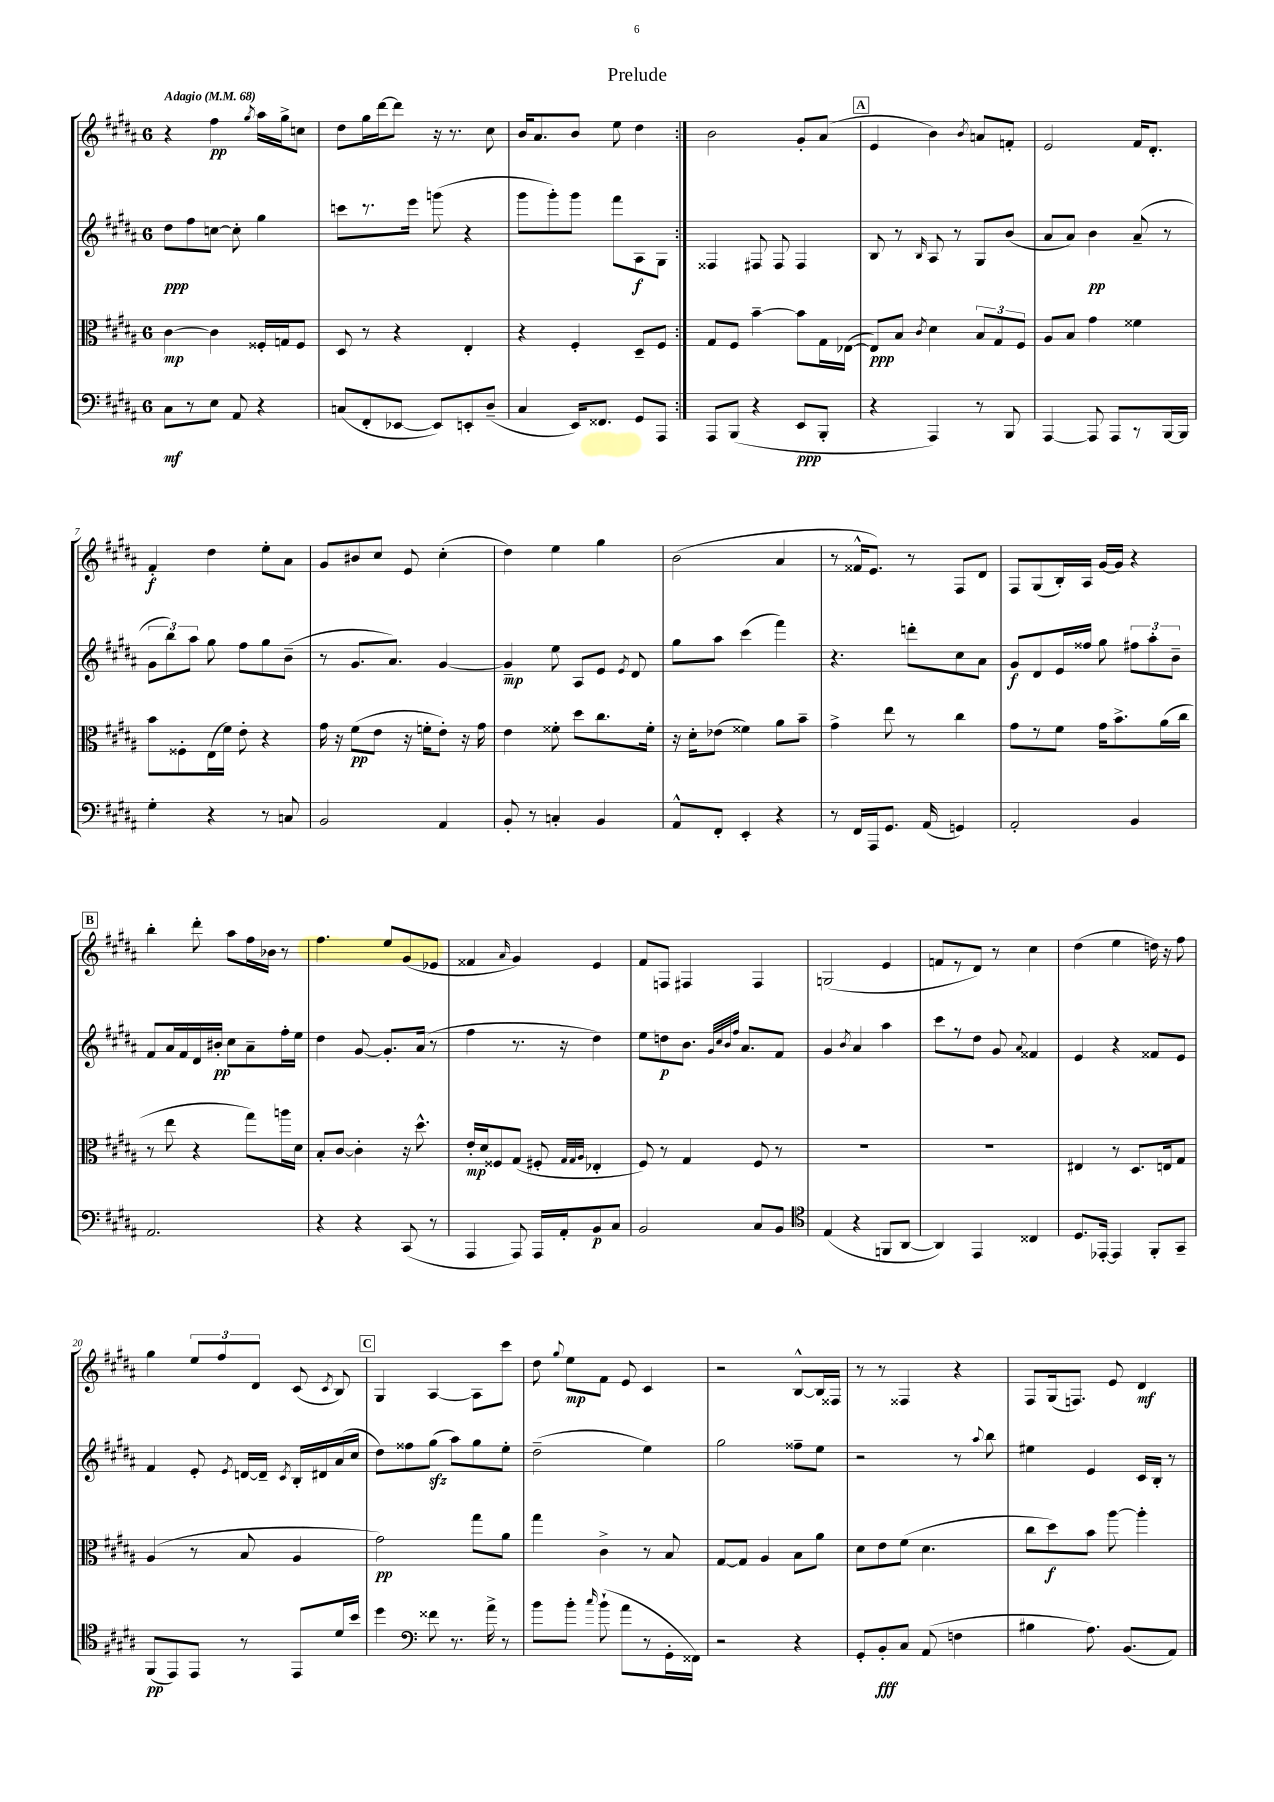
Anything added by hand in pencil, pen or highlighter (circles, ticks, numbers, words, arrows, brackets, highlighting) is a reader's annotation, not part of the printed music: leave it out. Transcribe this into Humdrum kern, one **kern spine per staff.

**kern	**dynam	**kern	**dynam	**kern	**dynam	**kern	**dynam
*part4	*part4	*part3	*part3	*part2	*part2	*part1	*part1
*staff4	*staff4	*staff3	*staff3	*staff2	*staff2	*staff1	*staff1
*clefF4	*	*clefC3	*	*clefG2	*	*clefG2	*
*k[f#c#g#d#a#]	*	*k[f#c#g#d#a#]	*	*k[f#c#g#d#a#]	*	*k[f#c#g#d#a#]	*
*M6/8	*	*M6/8	*	*M6/8	*	*M6/8	*
*MM68	*	*MM68	*	*MM68	*	*MM68	*
=1	=1	=1	=1	=1	=1	=1	=1
!	!	!	!	!	!	!LO:TX:a:B:t=Adagio	!
8C#\L	mf	[4c#\	mp	8dd#\L	ppp	4r	.
8r	.	.	.	8ff#\	.	.	.
8E\J	.	4c#\]	.	[8ccn\J	.	4ff#\	pp
8AA#/	.	.	.	8cc'\]	.	.	.
.	.	.	.	.	.	8qgg#/	.
4r	.	16F##X'/LL	.	4gg#\	.	16aa#\LL	.
.	.	16Gn/J	.	.	.	16gg#^\J	.
.	.	8F##/J	.	.	.	8ccn\J	.
=2	=2	=2	=2	=2	=2	=2	=2
(8Cn/L	.	8D#/	.	8cccn\L	.	8dd#\L	.
8FF#'/	.	8r	.	8.r	.	16gg#\L	.
.	.	.	.	.	.	[16ddd#\J	.
[8EE-X/J	.	4r	.	.	.	8ddd#\J]	.
.	.	.	.	16eee\Jk	.	.	.
8EE-/L])	.	.	.	(8gggn\	.	16r	.
.	.	.	.	.	.	8.r	.
8EEn'/	.	4E'/	.	4r	.	.	.
(8D#~/J	.	.	.	.	.	8cc#\	.
=3	=3	=3	=3	=3	=3	=3	=3
4C#/	.	4r	.	8ggg#\L	.	16b/KL	.
.	.	.	.	.	.	8.a#/	.
.	.	.	.	8ggg#'\)	.	.	.
16EE/KL)	.	4F#'/	.	8ggg#\J	.	8b/J	.
8.FF##X/J	.	.	.	.	.	.	.
.	.	.	.	8fff#\L	.	8ee\	.
8GG#/L	.	8D#~/L	.	8A#\	f	4dd#\	.
8AAA#/J	.	8F#/J	.	8G#\J	.	.	.
=4:|!	=4:|!	=4:|!	=4:|!	=4:|!	=4:|!	=4:|!	=4:|!
8AAA#/L	.	8G#/L	.	4F##X/	.	2b\	.
(8BBB/J	.	8F#/J	.	.	.	.	.
4r	.	[4b~\	.	8F#X/	.	.	.
.	.	.	.	8F#/	.	.	.
8EE/L	ppp	8b\L]	.	4F#/	.	8g#'/L	.
8BBB'/J	.	16G#\L	.	.	.	(8a#/J	.
.	.	([16E-X\JJ	.	.	.	.	.
!!LO:REH:place=s1:t=A
=5	=5	=5	=5	=5	=5	=5	=5
4r	.	8E-/L])	ppp	8B/	.	4e/	.
.	.	8B/J	.	8r	.	.	.
.	.	8qc#/	.	16qqB/	.	.	.
4AAA#/)	.	4d#\	.	8A#/	.	4b\)	.
.	.	.	.	8r	.	.	.
.	.	.	.	.	.	8qb/	.
8r	.	12B/L	.	8G#/L	.	8an/L	.
.	.	12G#/	.	.	.	.	.
8BBB/	.	.	.	(8b/J	.	8fn'/J	.
.	.	12F#/J	.	.	.	.	.
=6	=6	=6	=6	=6	=6	=6	=6
[4AAA#/	.	8A#/L	.	8a#/L	.	2e/	.
.	.	8B/J	.	8a#/J)	.	.	.
8AAA#/]	.	4g#\	.	4b\	pp	.	.
8AAA#/L	.	.	.	.	.	.	.
8r	.	4f##X\	.	(8a#~/	.	16f#/KL	.
.	.	.	.	.	.	8.d#'/J	.
[16BBB/L	.	.	.	8r	.	.	.
16BBB/JJ]	.	.	.	.	.	.	.
!!LO:LB:g=z
=7	=7	=7	=7	=7	=7	=7	=7
4G#'\	.	8b\L	.	12g#\L	.	4f#'/	f
.	.	.	.	12bb\)	.	.	.
.	.	8F##X'\	.	.	.	.	.
.	.	.	.	12aa#\J	.	.	.
4r	.	(16E\L	.	8gg#\	.	4dd#\	.
.	.	16f#\JJ)	.	.	.	.	.
.	.	8e'\	.	8ff#\L	.	.	.
8r	.	4r	.	8gg#\	.	8ee'\L	.
8Cn/	.	.	.	(8b~\J	.	8a#\J	.
=8	=8	=8	=8	=8	=8	=8	=8
2BB/	.	16g#\	.	8r	.	8g#/L	.
.	.	16r	.	.	.	.	.
.	.	(8f#\L	pp	8.g#/L	.	8b#X/	.
.	.	8e\J	.	.	.	8cc#/J	.
.	.	.	.	8.a#/J)	.	.	.
.	.	16r	.	.	.	8e/	.
.	.	16fn'\KL	.	.	.	.	.
4AA#/	.	8e'\J)	.	[4g#/	.	(4cc#'\	.
.	.	16r	.	.	.	.	.
.	.	16g#\	.	.	.	.	.
=9	=9	=9	=9	=9	=9	=9	=9
8BB'/	.	4e\	.	4g#~/]	mp	4dd#\)	.
8r	.	.	.	.	.	.	.
4Cn'/	.	8f##X'\	.	8ee\	.	4ee\	.
.	.	8dd#\L	.	8A#/L	.	.	.
4BB/	.	8.cc#\	.	8e/J	.	4gg#\	.
.	.	.	.	8qe/	.	.	.
.	.	.	.	8d#/	.	.	.
.	.	16f##'\Jk	.	.	.	.	.
=10	=10	=10	=10	=10	=10	=10	=10
8AA#^^/L	.	16r	.	8gg#\L	.	(2b\	.
.	.	16d#'\KL	.	.	.	.	.
8FF#'/J	.	(8e-X\J	.	8aa#\J	.	.	.
4EE'/	.	4f##X\)	.	(4ccc#\	.	.	.
4r	.	8a#\L	.	4fff#\)	.	4a#/	.
.	.	8b~\J	.	.	.	.	.
=11	=11	=11	=11	=11	=11	=11	=11
8r	.	4g#^\	.	4.r	.	8r	.
16FF#/LL	.	.	.	.	.	16f##X^^/KL	.
16AAA#/J	.	.	.	.	.	8.e/J)	.
8.GG#/J	.	8ee\	.	.	.	.	.
.	.	8r	.	8dddn'\L	.	8r	.
(16AA#/	.	.	.	.	.	.	.
4GGn/)	.	4cc#\	.	8cc#\	.	8F#/L	.
.	.	.	.	8a#\J	.	8d#/J	.
=12	=12	=12	=12	=12	=12	=12	=12
2AA#'/	.	8g#\L	.	8g#/L	f	8F#/L	.
.	.	8r	.	8d#/	.	(8G#/	.
.	.	8f#\J	.	16e/L	.	16B'/L)	.
.	.	.	.	16ff##X/JJ	.	16A#/JJ	.
.	.	16g#\KL	.	8gg#\	.	[16g#/LL	.
.	.	8.b^\	.	.	.	16g#/JJ]	.
4BB/	.	.	.	12ff#X\L	.	4r	.
.	.	.	.	12aa#'\	.	.	.
.	.	(16a#\L	.	.	.	.	.
.	.	.	.	12b~\J	.	.	.
.	.	16cc#\JJ	.	.	.	.	.
!!LO:LB:g=z
!!LO:REH:place=s1:t=B
=13	=13	=13	=13	=13	=13	=13	=13
2.AA#/	.	8r	.	8f#/L	.	4bb'\	.
.	.	8ee\	.	16a#/L	.	.	.
.	.	.	.	16f#/	.	.	.
.	.	4r	.	16d#/	.	8ddd#'\	.
.	.	.	.	16b#X'/JJ	pp	.	.
.	.	.	.	8cc#\L	.	8aa#\L	.
.	.	8gg#\L)	.	8a#~\	.	16ff#\L	.
.	.	.	.	.	.	16b-X\JJ	.
.	.	16aan\L	.	16ff#'\L	.	8r	.
.	.	16d#\JJ	.	16ee\JJ	.	.	.
=14	=14	=14	=14	=14	=14	=14	=14
4r	.	8B'/L	.	4dd#\	.	4.ff#\	.
.	.	[8c#/J	.	.	.	.	.
4r	.	4c#'\]	.	[8g#/	.	.	.
.	.	.	.	8.g#'/L]	.	8ee/L	.
(8CC#/	.	16r	.	.	.	(8g#/	.
.	.	8.dd#^^\	.	(16a#/Jk	.	.	.
8r	.	.	.	8r	.	8e-X/J	.
=15	=15	=15	=15	=15	=15	=15	=15
4AAA#/	.	16e'/LL	mp	4ff#\	.	4f##X/	.
.	.	16d#/J	.	.	.	.	.
.	.	8F##X/	.	.	.	.	.
.	.	.	.	.	.	16qqa#/	.
8AAA#/)	.	(8G#/J	.	8.r	.	4g#/)	.
16AAA#/LL	.	8F#X'/	.	.	.	.	.
16AA#'/J	.	.	.	16r	.	.	.
.	.	32qqG#/LLL	.	.	.	.	.
.	.	32qqG#/	.	.	.	.	.
.	.	32qqA#/JJJ	.	.	.	.	.
8BB/	p	4E-X'/	.	4dd#\)	.	4e/	.
8C#/J	.	.	.	.	.	.	.
=16	=16	=16	=16	=16	=16	=16	=16
2BB/	.	8F#/)	.	8ee\L	.	8f#/L	.
.	.	8r	.	8ddn\	p	8Fn/J	.
.	.	4G#/	.	8.b\J	.	4F#X/	.
.	.	.	.	32qqg#/LLL	.	.	.
.	.	.	.	32qqcc#/	.	.	.
.	.	.	.	32qqb/	.	.	.
.	.	.	.	32qqff#/JJJ	.	.	.
.	.	.	.	8.a#/L	.	.	.
8C#/L	.	8F#/	.	.	.	4F#/	.
8BB/J	.	8r	.	8f#/J	.	.	.
=17	=17	=17	=17	=17	=17	=17	=17
*clefC4	*	*	*	*	*	*	*
(4E/	.	2.r	.	4g#/	.	(2Gn/	.
.	.	.	.	8qb/	.	.	.
4r	.	.	.	4a#/	.	.	.
8FFn/L	.	.	.	4aa#\	.	4e/	.
[8AA#/J	.	.	.	.	.	.	.
=18	=18	=18	=18	=18	=18	=18	=18
4AA#/])	.	2.r	.	8ccc#\L	.	8fn/L	.
.	.	.	.	8r	.	8r	.
4EE/	.	.	.	8dd#\J	.	8d#/J)	.
.	.	.	.	8g#/	.	8r	.
.	.	.	.	8qqa#/	.	.	.
4C##X/	.	.	.	4f##X/	.	4cc#\	.
=19	=19	=19	=19	=19	=19	=19	=19
8.D#/L	.	4E#X/	.	4e/	.	(4dd#\	.
[16EE-X'/Jk	.	.	.	.	.	.	.
4EE-/]	.	8r	.	4r	.	4ee\	.
.	.	8.D#/L	.	.	.	.	.
8FF#'/L	.	.	.	8f##X/L	.	16ddn\)	.
.	.	16En/k	.	.	.	16r	.
8GG#~/J	.	8G#/J	.	8e/J	.	8ff#\	.
!!LO:LB:g=z
=20	=20	=20	=20	=20	=20	=20	=20
(8FF#/L	pp	(4A#/	.	4f#/	.	4gg#\	.
8EE/)	.	.	.	.	.	.	.
8EE/J	.	8r	.	8e'/	.	12ee/L	.
.	.	.	.	.	.	12ff#/	.
.	.	.	.	8qe/	.	.	.
8r	.	8B/	.	[16dn/LL	.	.	.
.	.	.	.	.	.	12d#/J	.
.	.	.	.	16d~/JJ]	.	.	.
.	.	.	.	8qc#/	.	.	.
8EE/L	.	4A#/	.	16B'/LL	.	(8c#/	.
.	.	.	.	16d#X/	.	.	.
.	.	.	.	.	.	8qc#/	.
16d#/L	.	.	.	(16a#/	.	8B/)	.
16b/JJ	.	.	.	16cc#/JJ	.	.	.
!!LO:REH:place=s1:t=C
=21	=21	=21	=21	=21	=21	=21	=21
4dd#\	.	2g#\)	pp	8dd#\L)	.	4G#/	.
.	.	.	.	8ff##X\	.	.	.
*clefF4	*	*	*	*	*	*	*
8f##X\	.	.	.	(8gg#zz\J	.	[4A#/	.
8.r	.	.	.	8aa#\L)	.	.	.
.	.	8gg#\L	.	8gg#\	.	8A#\L]	.
16a#^\	.	.	.	.	.	.	.
8r	.	8a#\J	.	8ee'\J	.	8ccc#\J	.
=22	=22	=22	=22	=22	=22	=22	=22
8b\L	.	4gg#\	.	(2dd#~\	.	8dd#\	.
.	.	.	.	.	.	8qqgg#/	.
8b'\J	.	.	.	.	.	8ee\L	mp
16qqcc#/	.	.	.	.	.	.	.
(8b`\	.	4c#^\	.	.	.	8f#\J	.
8a#\L	.	.	.	.	.	8e/	.
8r	.	8r	.	4ee\)	.	4c#/	.
16GG#'\L	.	8B/	.	.	.	.	.
16FF##X\JJ)	.	.	.	.	.	.	.
=23	=23	=23	=23	=23	=23	=23	=23
2r	.	[8G#/L	.	2gg#\	.	2r	.
.	.	8G#/J]	.	.	.	.	.
.	.	4A#/	.	.	.	.	.
4r	.	8B\L	.	8ff##X~\L	.	[8B^^/L	.
.	.	8a#\J	.	8ee\J	.	16B/L]	.
.	.	.	.	.	.	16F##X/JJ	.
=24	=24	=24	=24	=24	=24	=24	=24
8GG#'/L	.	8d#\L	.	2r	.	8r	.
8BB'/	fff	8e\	.	.	.	8r	.
8C#/J	.	(8f#\J	.	.	.	4F##X/	.
(8AA#/	.	4.d#\	.	.	.	.	.
4Fn\	.	.	.	8r	.	4r	.
.	.	.	.	8qqaa#/	.	.	.
.	.	.	.	8bb\	.	.	.
=25	=25	=25	=25	=25	=25	=25	=25
4B#X\	.	8cc#\L	.	4ee#X\	.	8F#/L	.
.	.	8dd#\)	f	.	.	(16G#/k	.
.	.	.	.	.	.	8.Fn/J)	.
8.A#\)	.	8b\J	.	4e/	.	.	.
.	.	[8aa#\	.	.	.	8e/	.
(8.BB/L	.	.	.	.	.	.	.
.	.	4aa#'\]	.	16c#/LL	.	4d#/	mf
.	.	.	.	16B'/JJ	.	.	.
8AA#/J)	.	.	.	8r	.	.	.
==	==	==	==	==	==	==	==
*-	*-	*-	*-	*-	*-	*-	*-
